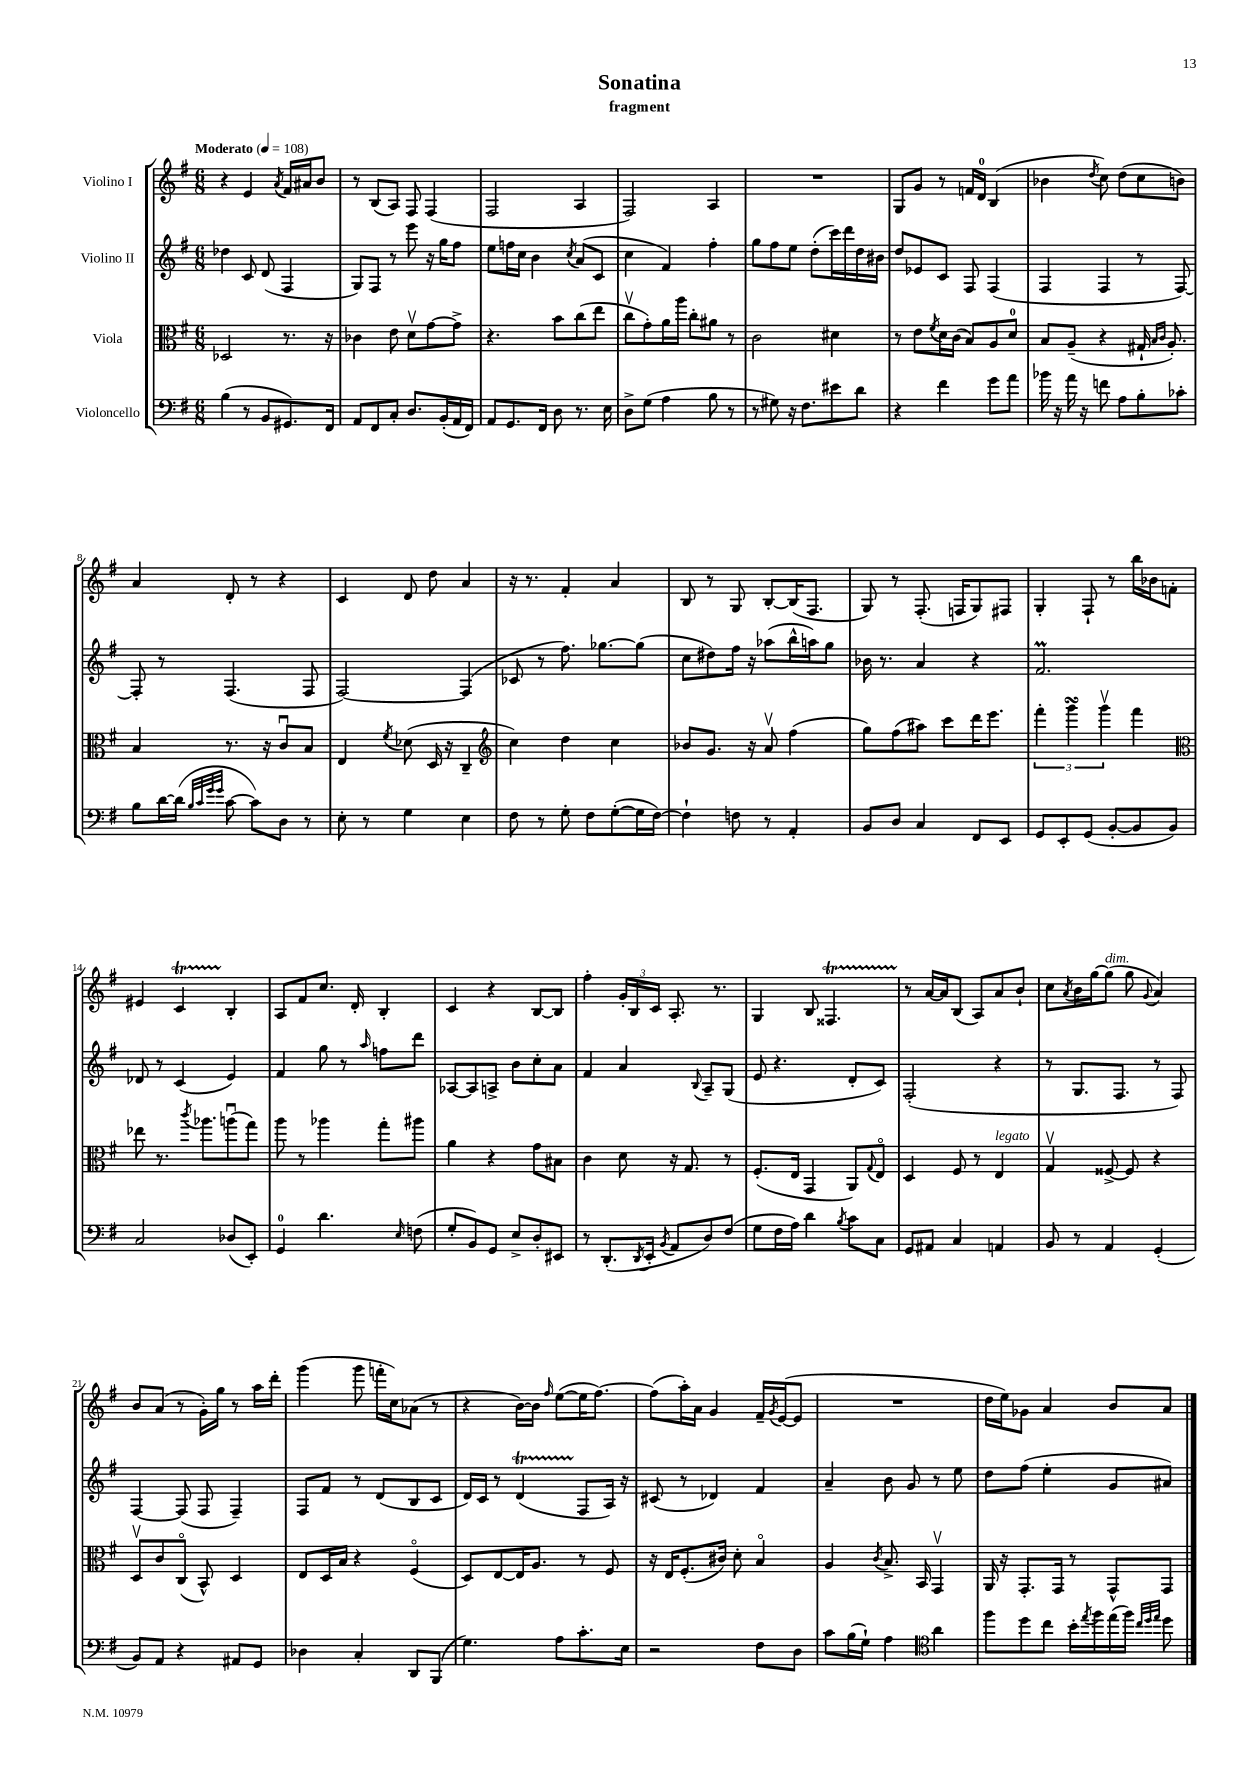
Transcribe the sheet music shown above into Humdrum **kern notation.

**kern	**kern	**kern	**kern
*part4	*part3	*part2	*part1
*staff4	*staff3	*staff2	*staff1
*I"Violoncello	*I"Viola	*I"Violino II	*I"Violino I
*clefF4	*clefC3	*clefG2	*clefG2
*k[f#]	*k[f#]	*k[f#]	*k[f#]
*M6/8	*M6/8	*M6/8	*M6/8
*MM108	*MM108	*MM108	*MM108
=1	=1	=1	=1
!	!	!	!LO:TX:a:B:t=Moderato
(4B\	2D-X/	4dd-X\	4r
8r	.	8c/	4e/
8BB/L	.	(8d/	.
.	.	.	8qa/
8.GG#X/)	8.r	4F#/	16f#/LL
.	.	.	16a#X/J
.	.	.	8b/J
16FF#/Jk	16r	.	.
=2	=2	=2	=2
8AA/L	4c-X\	8G/L)	8r
8FF#/	.	8F#/J	(8B/L
8C'/J	8e\	8r	8A/J)
8.D/L	8dv\L	8eee\	8F#/
.	[8g\	16r	(4F#/
(16BB'/L	.	16gg\KL	.
16AA/	8g^\J]	8ff#\J	.
16FF#/JJ)	.	.	.
=3	=3	=3	=3
8AA/L	4.r	8ee\L	2F#/
8.GG/	.	16ffn\L	.
.	.	16cc\JJ	.
.	.	4b\	.
16FF#/Jk	.	.	.
8D\	8b\L	.	.
.	.	8qcc/	.
8.r	(8cc\	(8a/L	4A/
.	8ee\J	8c/J	.
16E\	.	.	.
=4	=4	=4	=4
8D^\L	8ccv\L	4cc\	2F#/)
(8G\J	8g'\)	.	.
4A\	16a\L	4f#/)	.
.	16aa\JJ	.	.
.	8cc'\L	.	.
8B\	8a#X\J	4ff#'\	4A/
8r	8r	.	.
=5	=5	=5	=5
8r	2c\	8gg\L	2.r
8G#X\)	.	8ff#\	.
16r	.	8ee\J	.
8.F#\L	.	.	.
.	.	(8dd'\L	.
8e#X\	4d#X\	16ccc\L)	.
.	.	16ddd\	.
8d\J	.	16dd\	.
.	.	16b#X\JJ	.
=6	=6	=6	=6
4r	8r	8dd/L	8G/L
.	8e\L	8e-X/	8g/J
.	8qf#/	.	.
4f#\	16d\L	8c/J	8r
.	(16c\JJ	.	.
.	8B/L)	8F#/	16fn/LL
.	.	.	16d/JJ
8g\L	8A/	(4F#/	(4B/
8a\J	8d/J	.	.
=7	=7	=7	=7
16b-X\	8B/L	4F#/	4b-X\
16r	.	.	.
16a\	(8A~/J	.	.
16r	.	.	.
.	.	.	8qdd/
8fn\	4r	4F#/	8cc\)
8A\L	.	.	(8dd\L
8B'\	16G#X`/	8r	8cc\
.	16qqB/LL	.	.
.	16qqc/JJ	.	.
.	8.A'/)	.	.
8c-X'\J	.	[8F#/)	8bn\J)
!!LO:LB:g=z
=8	=8	=8	=8
8B\L	4B/	8F#'/]	4a/
[16d\L	.	8r	.
(16d\JJ]	.	.	.
32qqB/LLL	.	.	.
32qqc/	.	.	.
32qqg/	.	.	.
32qqg/JJJ	.	.	.
[8c\	8.r	(4.F#/	8d'/
8c\L])	.	.	8r
.	16r	.	.
8D\J	8cu/L	.	4r
8r	8B/J	8F#/	.
=9	=9	=9	=9
8E'\	4E/	[2F#/)	4c/
8r	.	.	.
.	8qf#/	.	.
4G\	(8d-X\	.	8d/
.	16D/	.	8dd\
.	16r	.	.
4E\	4C~/	(4F#/]	4a/
=10	=10	=10	=10
*	*clefG2	*	*
8F#\	4cc\)	8c-X/	16r
.	.	.	8.r
8r	.	8r	.
8G'\	4dd\	8.ff#\)	4f#'/
8F#\L	.	.	.
.	.	[8.gg-X\L	.
([8G'\	4cc\	.	4a/
16G\L]	.	(8gg-\J]	.
[16F#\JJ)	.	.	.
=11	=11	=11	=11
4F#`\]	8b-X/L	8cc\L	8B/
.	8.g/J	8dd#X\)	8r
8Fn\	.	16ff#\Jk	8G/
.	16r	16r	.
8r	8av/	(8aa-X\L	[8B'/L
4AA'/	(4ff#\	16bb^^\L	(16B/K]
.	.	16aan\J)	8.F#/J
.	.	8gg\J	.
=12	=12	=12	=12
8BB/L	8gg\L)	16b-X\	8G/)
.	.	8.r	.
8D/J	(8ff#\	.	8r
4C/	8aa#X\J)	4a/	(8.F#'/
.	8ccc\L	.	.
.	.	.	16Fn/KL
8FF#/L	16ddd\K	4r	8G/)
.	8.eee\J	.	.
8EE/J	.	.	8F#X/J
=13	=13	=13	=13
8GG/L	6fff#'\	2.f#m/	4G'/
8EE'/	.	.	.
.	6gggsSSs\	.	.
(8GG/J	.	.	8F#`/
.	6gggv\	.	.
[8BB'/L	.	.	8r
8BB/]	4fff#\	.	16bb\LL
.	.	.	16b-X\J
8BB/J)	.	.	8fn'\J
!!LO:LB:g=z
=14	=14	=14	=14
*	*clefC3	*	*
2C/	8ee-X\	8d-X/	4e#X/
.	8.r	8r	.
.	.	(4c/	4cT/
.	8qccc/	.	.
.	8.aa-X\L	.	.
(8D-X/L	(8aanu\	4e/)	4B'/
8EE'/J)	8gg\J)	.	.
=15	=15	=15	=15
4GG/	8aa\	4f#/	8A/L
.	8r	.	8f#/
4.d\	4aa-X\	8gg\	8.cc/J
.	.	8r	.
.	.	.	16d'/
.	.	16qqaa/	.
.	8gg'\L	8ffn\L	4B'/
16qqE/	.	.	.
(8Fn\	8aa#X\J	8ddd\J	.
=16	=16	=16	=16
8G'/L	4a\	[8A-X/L	4c/
8BB/)	.	8A-/]	.
8GG/J	4r	8An^/J	4r
8E^/L	.	8b\L	.
8D'/	8g\L	8cc'\	[8B/L
8EE#X/J	8B#X\J	8a\J	8B/J]
=17	=17	=17	=17
8r	4c\	4f#/	4ff#'\
(8.DD'/L	.	.	.
.	8d\	4a/	24g'/LL
.	.	.	24B/
8qDD/	.	.	.
16EE'/Jk	.	.	.
.	.	.	24c/JJ
8qBB/	.	.	.
8AA/L	16r	.	8.A'/
.	8.G/	.	.
.	.	8qqB/	.
8D/)	.	8A~/L	.
.	.	.	8.r
(8F#/J	8r	(8G/J	.
=18	=18	=18	=18
8G\L	(8.F#'/L	8e/	4G/
16F#\L	.	4.r	.
16A\JJ)	16E/Jk	.	.
4d\	4GG/	.	8B/
.	.	.	4.F##Xt/
8qB/	.	.	.
8c\L	8AA/L)	8d'/L	.
.	8qqG/	.	.
8C\J	8E/J	8c/J)	.
=19	=19	=19	=19
8GG/L	4D/	(2F#'/	8r
8AA#X/J	.	.	[16a/LL
.	.	.	16a/J]
4C/	8F#/	.	(8B/J
.	8r	.	8A/L)
!	!LO:TX:a:i:t=legato	!	!
4AAn/	4E/	4r	8a/
.	.	.	8b`/J
=20	=20	=20	=20
8BB/	4Gv/	8r	8cc\L
.	.	.	8qa/
8r	.	8.G/L	16b\L
.	.	.	[16gg\J
!	!	!	!LO:TX:a:i:t=dim.
4AA/	[8F##X^/	.	(8gg\J]
.	.	8.F#/J	.
.	8F##/]	.	8gg\
.	.	.	8qqg/
(4GG'/	4r	8r	4a/)
.	.	8F#/)	.
!!LO:LB:g=z
=21	=21	=21	=21
8BB/L)	8Dv/L	[4F#/	8b/L
8AA/J	8c/	.	(8a/J
4r	(8C/J	(8F#/]	8r
.	8BB^^/)	8F#/	16g'\LL)
.	.	.	16gg\JJ
8AA#X/L	4D/	4F#~/)	8r
8GG/J	.	.	16aa\LL
.	.	.	16ddd'\JJ
=22	=22	=22	=22
4D-X\	8E/L	8F#/L	(4ggg\
.	16D/L	8f#/J	.
.	16B/JJ	.	.
4C'/	4r	8r	8ggg\
.	.	(8d/L	16fffn'\LL
.	.	.	16cc\J)
8DD/L	(4F#/	8B/	(8a-X\J
(8BBB/J	.	8c/J	8r
=23	=23	=23	=23
4.G\)	8D/L)	16d/LL)	4r
.	.	16c/JJ	.
.	[8E/	8r	.
.	16E/K]	(4dT/	[16b\LL)
.	8.A/J	.	16b\JJ]
.	.	.	16qqff#/
8A\L	.	.	([8ee\L
8.c'\	8r	8F#/L	16ee\K]
.	.	.	[8.ff#\J)
.	8F#/	16A/Jk)	.
16E\Jk	.	16r	.
=24	=24	=24	=24
2r	16r	(8c#X/	(8ff#\L]
.	16E/KL	.	.
.	(8.F#'/	8r	16aa'\L)
.	.	.	16a\JJ
.	.	4d-X/)	4g/
.	16c#X/Jk)	.	.
.	8d'\	.	.
8F#\L	4B/	4f#/	16f#~/LL
.	.	.	8qg/
.	.	.	([16e/J
8D\J	.	.	8e/J]
=25	=25	=25	=25
8c\L	4A/	4a~/	2.r
(16B\L	.	.	.
16G`\JJ)	.	.	.
.	8qc/	.	.
4A\	8.B^/	8b\	.
.	.	8g/	.
.	16BB/	.	.
*clefC4	*	*	*
4a\	4GGv/	8r	.
.	.	8ee\	.
=26	=26	=26	=26
8ff#\L	16AA/	8dd\L	16dd\LL
.	16r	.	16ee\J)
8dd\	8.GG'/L	(8ff#\J	8g-X\J
8cc\J	.	4ee'\	4a/
.	16GG/Jk	.	.
16b'\LL	8r	.	.
8qee/	.	.	.
16ff#\	.	.	.
(16ee\	8GG^^/L	8g/L	8b/L
16ff#\JJ)	.	.	.
32qqcc/LLL	.	.	.
32qqdd/	.	.	.
32qqee/JJJ	.	.	.
8dd\	8GG/J	8a#X/J)	8a/J
==	==	==	==
*-	*-	*-	*-
